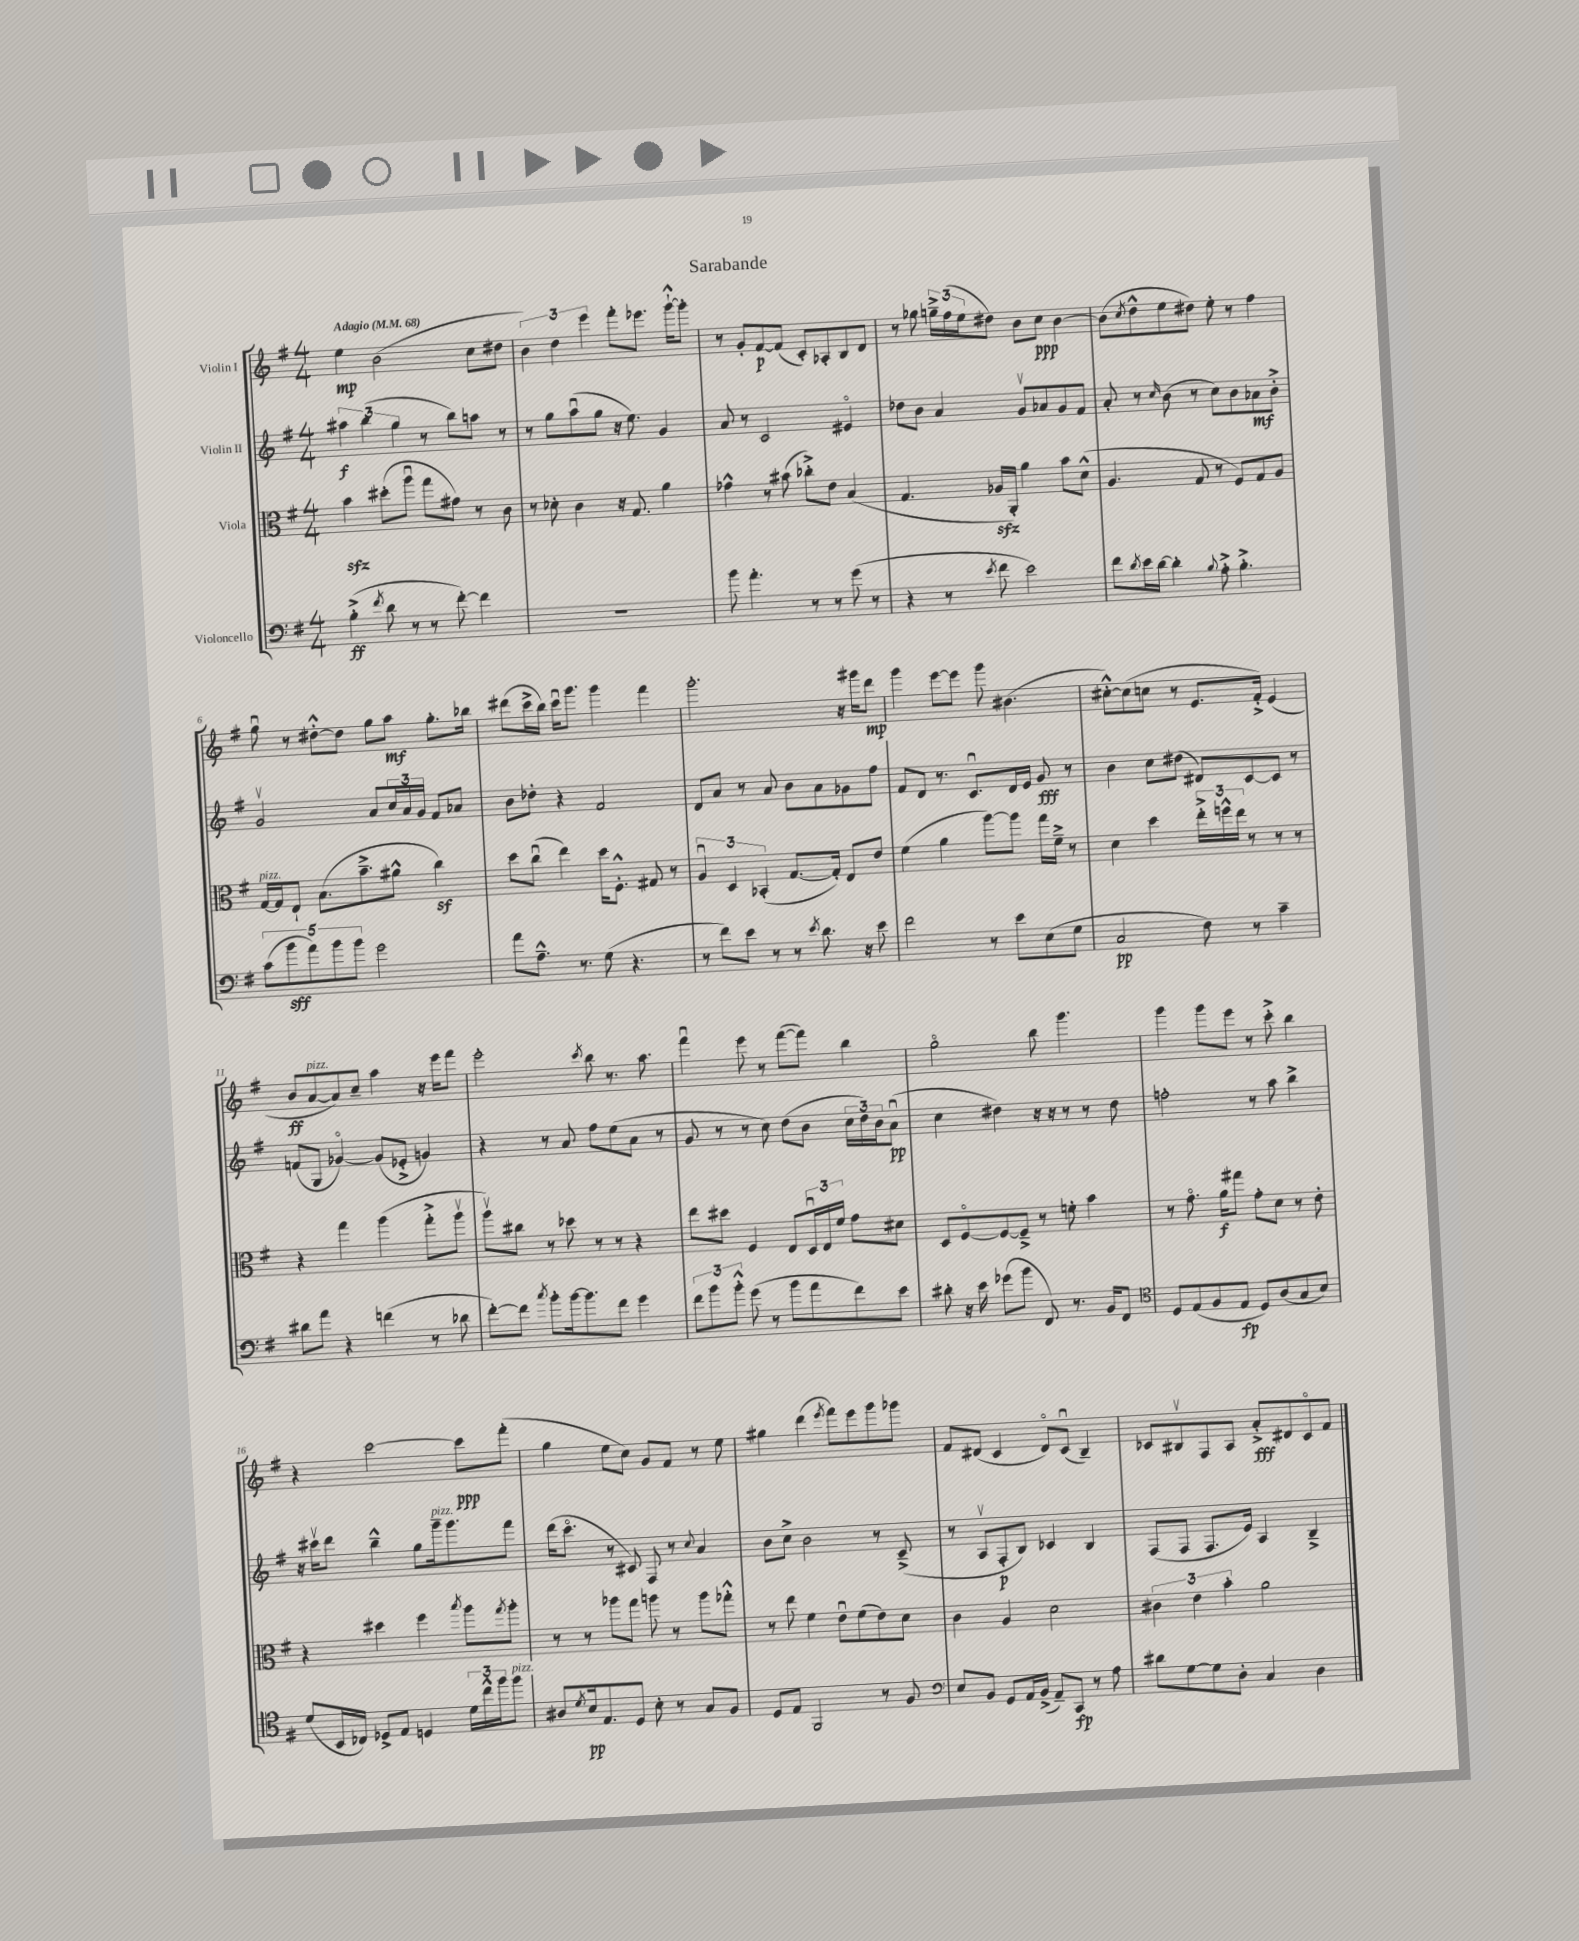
\header { title = "Sarabande" }
<<
\new StaffGroup <<
\new Staff = "s0" \with { instrumentName = "Violin I" } {
    \clef treble \key g \major \numericTimeSignature \time 4/4 \tempo "Adagio" 4 = 68
    e''4\mp b'2( c''8 dis''8 |
    \tuplet 3/2 { b'4) d''4 e'''4 } fis'''8-. ees'''8. g'''16~-!-^ g'''8-. |
    r8 g'8-. fis'8~\p fis'8( c'8-.) aes8-. b8 d'8 |
    r8 ges''8 \tuplet 3/2 { g''16---> fis''16( e''16 } dis''8) b'8 c''8\ppp b'4~ |
    b'8( \acciaccatura { c''8 } d''8-^ e''8 dis''8) e''8-. r8 fis''4 |
    g''8\downbow r8 dis''8~-.-^ dis''8 g''8 a''8\mf g''8.-. bes''16 |
    dis'''8( c'''16-> b''16) c'''16\downbow g'''8. g'''4 fis'''4 |
    g'''2.-. r16 gis'''16 d'''8\mp |
    g'''4 e'''8~ e'''8 g'''8 bis'4.( |
    cis''8~-.-^) cis''8( c''8 r8 e'8. fis'16-.->) e'4( |
    b'8\ff a'8~^\markup { \italic "pizz." } a'8) c''8-- a''4 r16 e'''16 fis'''8 |
    e'''2-. \acciaccatura { c'''8 } b''8 r8. a''8. |
    fis'''4\downbow e'''8 r8 fis'''8~( fis'''8) b''4 |
    g''2\flageolet b''8 g'''4. |
    g'''4 g'''8 e'''8 r8 c'''8-.-> b''4 |
    r4 c'''2~ c'''8\ppp fis'''8-.( |
    g''4 e''8 c''8) g'8 fis'8 r8 e''8 |
    gis''4 d'''4( \acciaccatura { e'''8 } fis'''8) e'''8 g'''8 ges'''8 |
    fis'8 dis'8( c'4 dis'8\flageolet) c'8\downbow( b4--) |
    ces'8 bis8\upbow fis8 a8 a'8-.->\fff dis'8 ces'8\flageolet fis'8 \bar "|." |
}
\new Staff = "s1" \with { instrumentName = "Violin II" } {
    \clef treble \key g \major \numericTimeSignature \time 4/4
    \tuplet 3/2 { ais''4\f b''4( g''4 } r8 b''8) a''8 r8 |
    r8 g''8 a''8\downbow( g''8 r16 e''8.) g'4 |
    a'8 r8 c'2 eis'4\flageolet |
    des''8 b'8 a'4 g'8\upbow aes'8 g'8 fis'8 |
    a'8-. r8 \grace { c''16 } b'8( r8 c''8) b'8 aes'8\mf b'8-.-> |
    g'2\upbow a'8 \tuplet 3/2 { c''16 a'16 g'16 } fis'8 aes'8 |
    b'8 des''8-. r4 fis'2 |
    d'8 a'8 r8 a'8 b'8 a'8 ges'8 fis''8 |
    fis'8 d'8 r8. c'8.\downbow d'16 e'16 g'8\fff r8 |
    b'4 c''8 dis''8( dis'8) c'8~ c'8 r8 |
    f'8( g8 ges'4~\flageolet) ges'8( ees'8-.-> g'4) |
    r4 r8 a'8 fis''8 e''8( a'8 r8 |
    g'8 r8 r8 c''8) d''8( b'8 \tuplet 3/2 { c''16 d''16) b'16 } a'8\downbow\pp( |
    c''4 dis''4) r16 r16 r8 r8 dis''8 |
    f''2-. r8 a''8 b''4-> |
    r16 cis'''16\upbow d'''8 b''4---^ g''8 g'''16--^\markup { \italic "pizz." } g'''8. fis'''8 |
    d'''16( c'''8.\flageolet r8 cis'8) fis8 r8 \appoggiatura { c''8 } a'4 |
    b'8 c''8-> b'2 r8 c'8--->( |
    r8 a8\upbow fis8-.\p b8) ces'4 b4 |
    fis8( fis8 fis8. e'16) a4 b4---> \bar "|." |
}
\new Staff = "s2" \with { instrumentName = "Viola" } {
    \clef alto \key g \major \numericTimeSignature \time 4/4
    b'4\sfz dis''8-.( a''8\downbow g''8 gis'8) r8 c'8 |
    r8 des'8-. c'4 r16 g8. a'4 |
    ges'4-^ r8 bis'8( ces''8-.->) e'8 b4( |
    g4. aes16\sfz a,16-.) a'4 b'8 d'8-^( |
    a4. g8 r8 fis8) g8 a8 |
    g16~^\markup { \italic "pizz." } g16 e8-! b8.( b'8.---> ais'8-^ c''4\sf) |
    d''8 c''8\downbow( e''4) d''16 fis8.-.-^ gis8 r8 |
    \tuplet 3/2 { a4\downbow d4 bes,4-.( } g8.~ g16-.) e8 e'8 |
    fis'4( a'4 a''8~) a''8 g''16 fis'16---> r8 |
    d'4 d''4 \tuplet 3/2 { e''16-.-> f''16-^ e''16 } r8 r8 r8 |
    r4 g''4 a''4( g''8-.-> a''8\upbow |
    a''8\upbow) cis''8 r8 des''8 r8 r8 r4 |
    e''8 dis''8 fis4 e8 \tuplet 3/2 { d16\downbow e16 fis'16 } g'8 dis'8 |
    d8 fis8~\flageolet fis8~ fis8---> r8 f'8-. b'4 |
    r8 g'8.\flageolet a'16\f gis''8 g'8-. d'8 r8 e'8-. |
    r4 dis''4 fis''4 \acciaccatura { b''8 } a''8 \acciaccatura { g''8 } a''8-. |
    r8 r8 aes''8 g''8 a''8 r8 a''8 ges''8-.-^ |
    r8 e''8 fis'4 e'8\downbow fis'8( e'8) d'8 |
    c'4 a4 d'2 |
    \tuplet 3/2 { cis'4 e'4 b'4-. } a'2 \bar "|." |
}
\new Staff = "s3" \with { instrumentName = "Violoncello" } {
    \clef bass \key g \major \numericTimeSignature \time 4/4
    b4-.->\ff( \acciaccatura { fis'8 } d'8 r8 r8 fis'8~-.) fis'4 |
    R1 |
    b'8 a'4.-. r8 r8 g'8( r8 |
    r4 r8 \acciaccatura { e'8 } fis'8 e'2) |
    fis'8 \acciaccatura { d'8 } e'16 d'16~ d'4-. \appoggiatura { b8 } a8-.-> b4.-.-> |
    \tuplet 5/4 { c'8( b'8\sff a'8) b'8 b'8 } g'2 |
    a'8 a8.---^ r8. g8( r4. |
    r8 fis'8) e'8 r8 r8 \acciaccatura { e'8 } d'8. r16 e'8 |
    fis'2 r8 e'8 e8( g8 |
    c2\pp fis8) r8 c'4-- |
    dis'8 a'8 r4 f'4( r8 des'8 |
    fis'8~-.) fis'8 \acciaccatura { c''8 } b'8-. b'16~ b'8. fis'8 g'4 |
    \tuplet 3/2 { fis'8 b'8 b'8-.-^ } g'8( r8 b'8 a'8 fis'8) e'8 |
    dis'8-. r16 e'16 ges'8( b'8 fis,8) r8. b,16 fis,8 |
    \clef tenor d8 e8( fis8 e8\fp d8) a8( g8 b8) |
    d'8( b,16 ces16) des8-> e8 d4 \tuplet 3/2 { d'16 c''16-^ fis''16 } fis''8^\markup { \italic "pizz." } |
    ais8 \acciaccatura { d'8 } b16\pp e8. d8 b8-. r8 g8 fis8 |
    d8 e8 fis,2 r8 fis8 |
    \clef bass e8 b,8 g,8 a,16 b,16->( a,8--) c,8\fp r8 a8 |
    dis'8 g8~ g8 d8-. c4 d4 \bar "|." |
}
>>
>>
